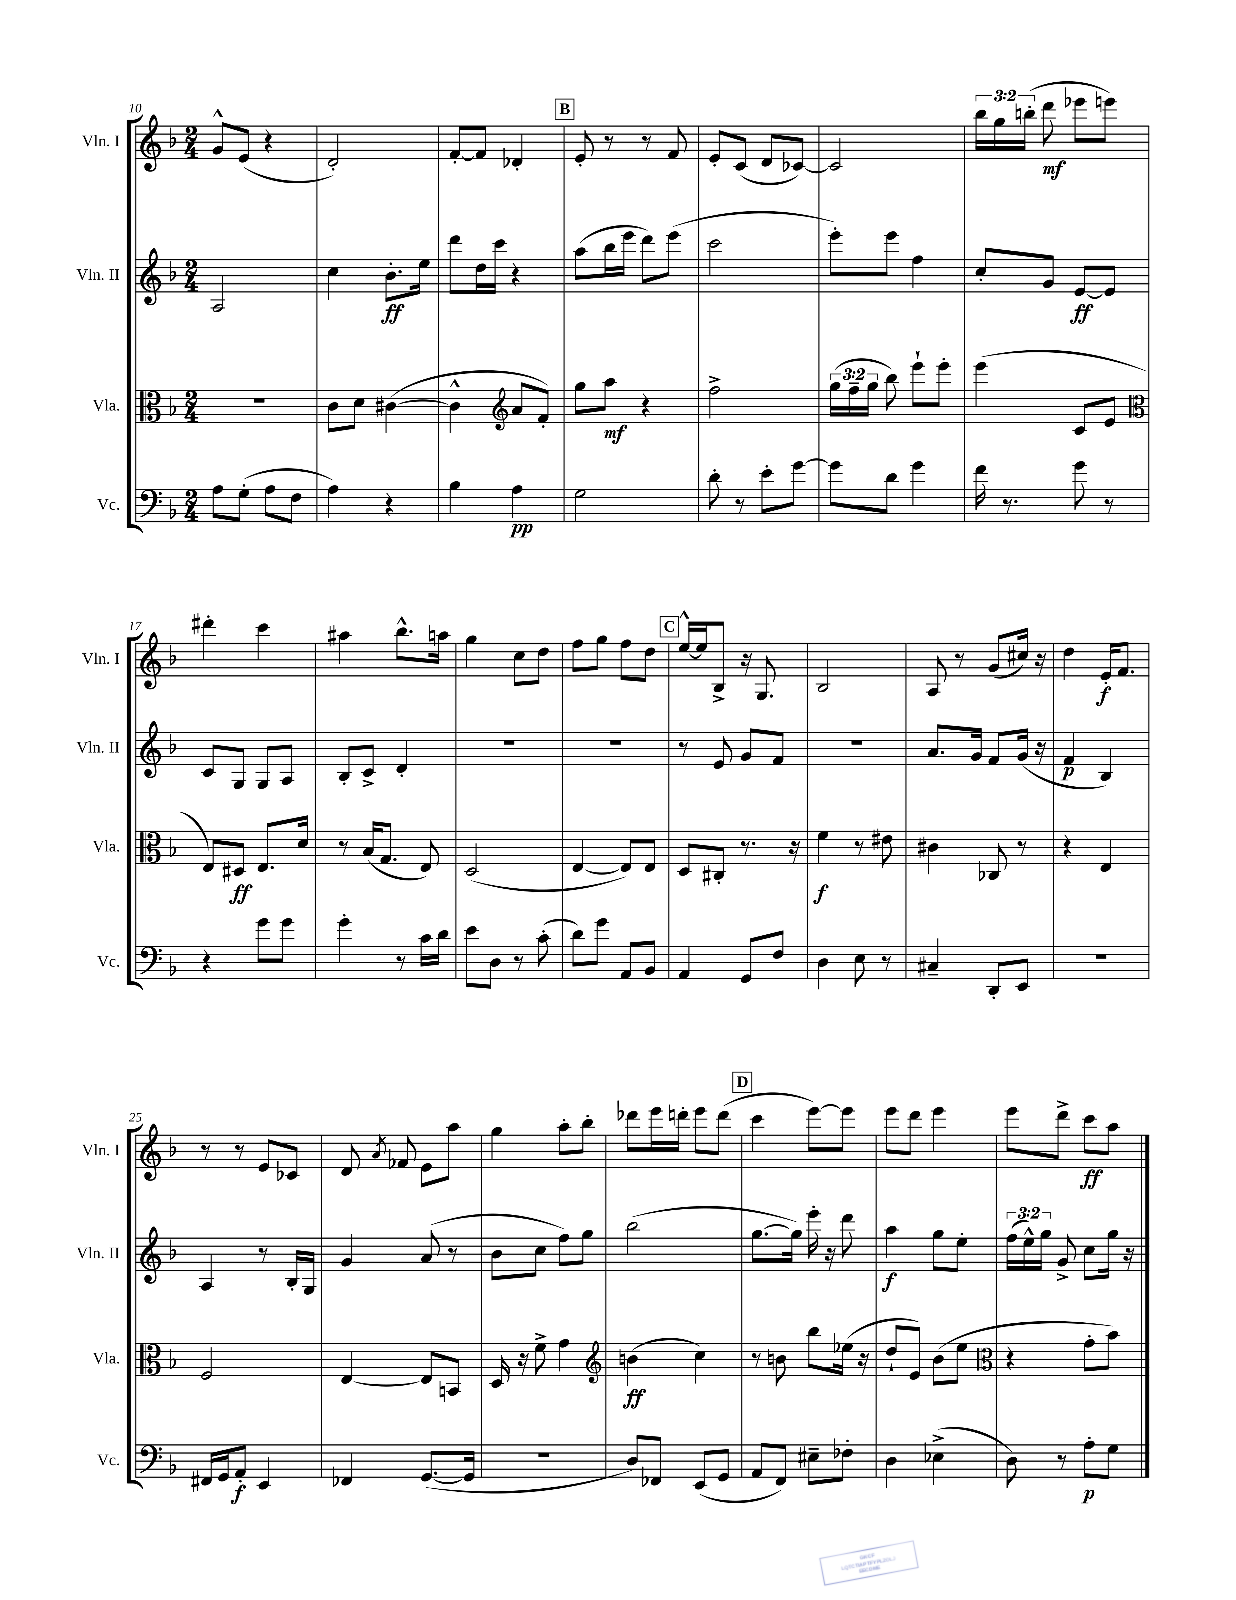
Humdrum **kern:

**kern	**kern	**kern	**kern
*staff4	*staff3	*staff2	*staff1
*clefF4	*clefC3	*clefG2	*clefG2
*k[b-]	*k[b-]	*k[b-]	*k[b-]
*M2/4	*M2/4	*M2/4	*M2/4
8A\L	2r	2A/	8g^^/L
(8G'\J	.	.	(8e/J
8A\L	.	.	4r
8F\J	.	.	.
=	=	=	=
4A\)	8c\L	4cc\	2d'/)
.	8d\J	.	.
4r	([4c#\	8.b-'\L	.
.	.	16ee\Jk	.
=	=	=	=
4B-\	4c#^^\]	8ddd\L	[8f'/L
.	.	16dd\L	8f/]J
.	.	16ccc\JJ	.
*	*clefG2	*	*
4A\	8a/L	4r	4d-'/
.	8f'/J)	.	.
=	=	=	=
2G\	8gg\L	(8aa\L	8e'/
.	8aa\J	16bb-\L	8r
.	.	16eee\JJ	.
.	4r	8ddd\L)	8r
.	.	(8eee\J	8f/
=	=	=	=
8d'\	2ff^\	2ccc\	8e'/L
8r	.	.	(8c/J
8e'\L	.	.	8d/L
[8g\J	.	.	[8c-/J)
=	=	=	=
8g\]L	(24gg\LL	8eee'\L)	2c-/]
.	24ff~\	.	.
.	24gg\JJ	.	.
8d\J	8bb-\)	8eee\J	.
4g\	8eee`\L	4ff\	.
.	8eee'\J	.	.
=	=	=	=
16f\	(4eee\	8cc'/L	24bb-\LL
.	.	.	24gg\
8.r	.	.	.
.	.	.	(24bb'\JJ
.	.	8g/J	8ddd\
8g\	8c/L	[8e/L	8eee-\L
8r	8e/J	8e/]J	8eee\J)
=	=	=	=
*	*clefC3	*	*
4r	8E/L)	8c/L	4ddd#'\
.	8D#/J	8G/J	.
8g\L	8.E/L	8G/L	4ccc\
8g\J	.	8A/J	.
.	16d/Jk	.	.
=	=	=	=
4g'\	8r	8B-'/L	4aa#\
.	(16B-/LK	8c^/J	.
.	8.G/J	.	.
8r	.	4d'/	8.bb-^^\L
16c\LL	8E/)	.	.
16d\JJ	.	.	16aa\Jk
=	=	=	=
8e\L	(2D/	2r	4gg\
8D\J	.	.	.
8r	.	.	8cc\L
(8c'\	.	.	8dd\J
=	=	=	=
8d\L)	[4E/	2r	8ff\L
8g\J	.	.	8gg\J
8AA/L	8E/]L)	.	8ff\L
8BB-/J	8E/J	.	8dd\J
=	=	=	=
4AA/	8D/L	8r	[16ee^^/LL
.	.	.	16ee/]J
.	8C#'/J	8e/	8B-^/J
8GG/L	8.r	8g/L	16r
.	.	.	8.G/
8F/J	.	8f/J	.
.	16r	.	.
=	=	=	=
4D\	4f\	2r	2B-/
8E\	8r	.	.
8r	8e#\	.	.
=	=	=	=
4C#~/	4c#\	8.a/L	8A/
.	.	.	8r
.	.	16g/Jk	.
8DD'/L	8C-/	8f/L	(8g/L
8EE/J	8r	(16g/Jk	16cc#/Jk)
.	.	16r	16r
=	=	=	=
2r	4r	4f/	4dd\
.	4E/	4B-/)	16e'/LK
.	.	.	8.f/J
=	=	=	=
16FF#/LL	2F/	4A/	8r
16GG/J	.	.	.
8AA'/J	.	.	8r
4EE/	.	8r	8e/L
.	.	16B-'/LL	8c-/J
.	.	16G/JJ	.
=	=	=	=
4FF-/	[4E/	4g/	8d/
.	.	.	8qa/
.	.	.	8f-/
([8.GG/L	8E/]L	(8a/	8e\L
.	8BB/J	8r	8aa\J
16GG/]Jk	.	.	.
=	=	=	=
2r	16D/	8b-\L	4gg\
.	16r	.	.
.	8f^\	8cc\J	.
.	4g\	8ff\L)	8aa'\L
.	.	8gg\J	8bb-'\J
=	=	=	=
*	*clefG2	*	*
8D/L)	(4b\	(2bb-\	8ddd-\L
8FF-/J	.	.	16eee\L
.	.	.	16ddd'\JJ
(8EE/L	4cc\)	.	8eee\L
8GG/J	.	.	(8ddd\J
=	=	=	=
8AA/L	8r	[8.gg\L	4ccc\
8FF/J)	8b\	.	.
.	.	16gg\]Jk)	.
8E#~\L	8bb-\L	16eee'\	[8eee\L)
.	.	16r	.
8F-'\J	(16ee-\Jk	8ddd\	8eee\]J
.	16r	.	.
=	=	=	=
4D\	8dd`/L	4aa\	8eee\L
.	8e/J)	.	8ddd\J
(4E-^\	(8b-\L	8gg\L	4eee\
.	8ee\J	8ee'\J	.
=	=	=	=
*	*clefC3	*	*
8D\)	4r	(24ff\LL	8eee\L
.	.	24ee^^\)	.
.	.	24gg\JJ	.
8r	.	8g^/	8ddd^\J
8A'\L	8g'\L	8cc\L	8ccc\L
8G\J	8b-\J)	16gg\Jk	8aa\J
.	.	16r	.
==	==	==	==
*-	*-	*-	*-
